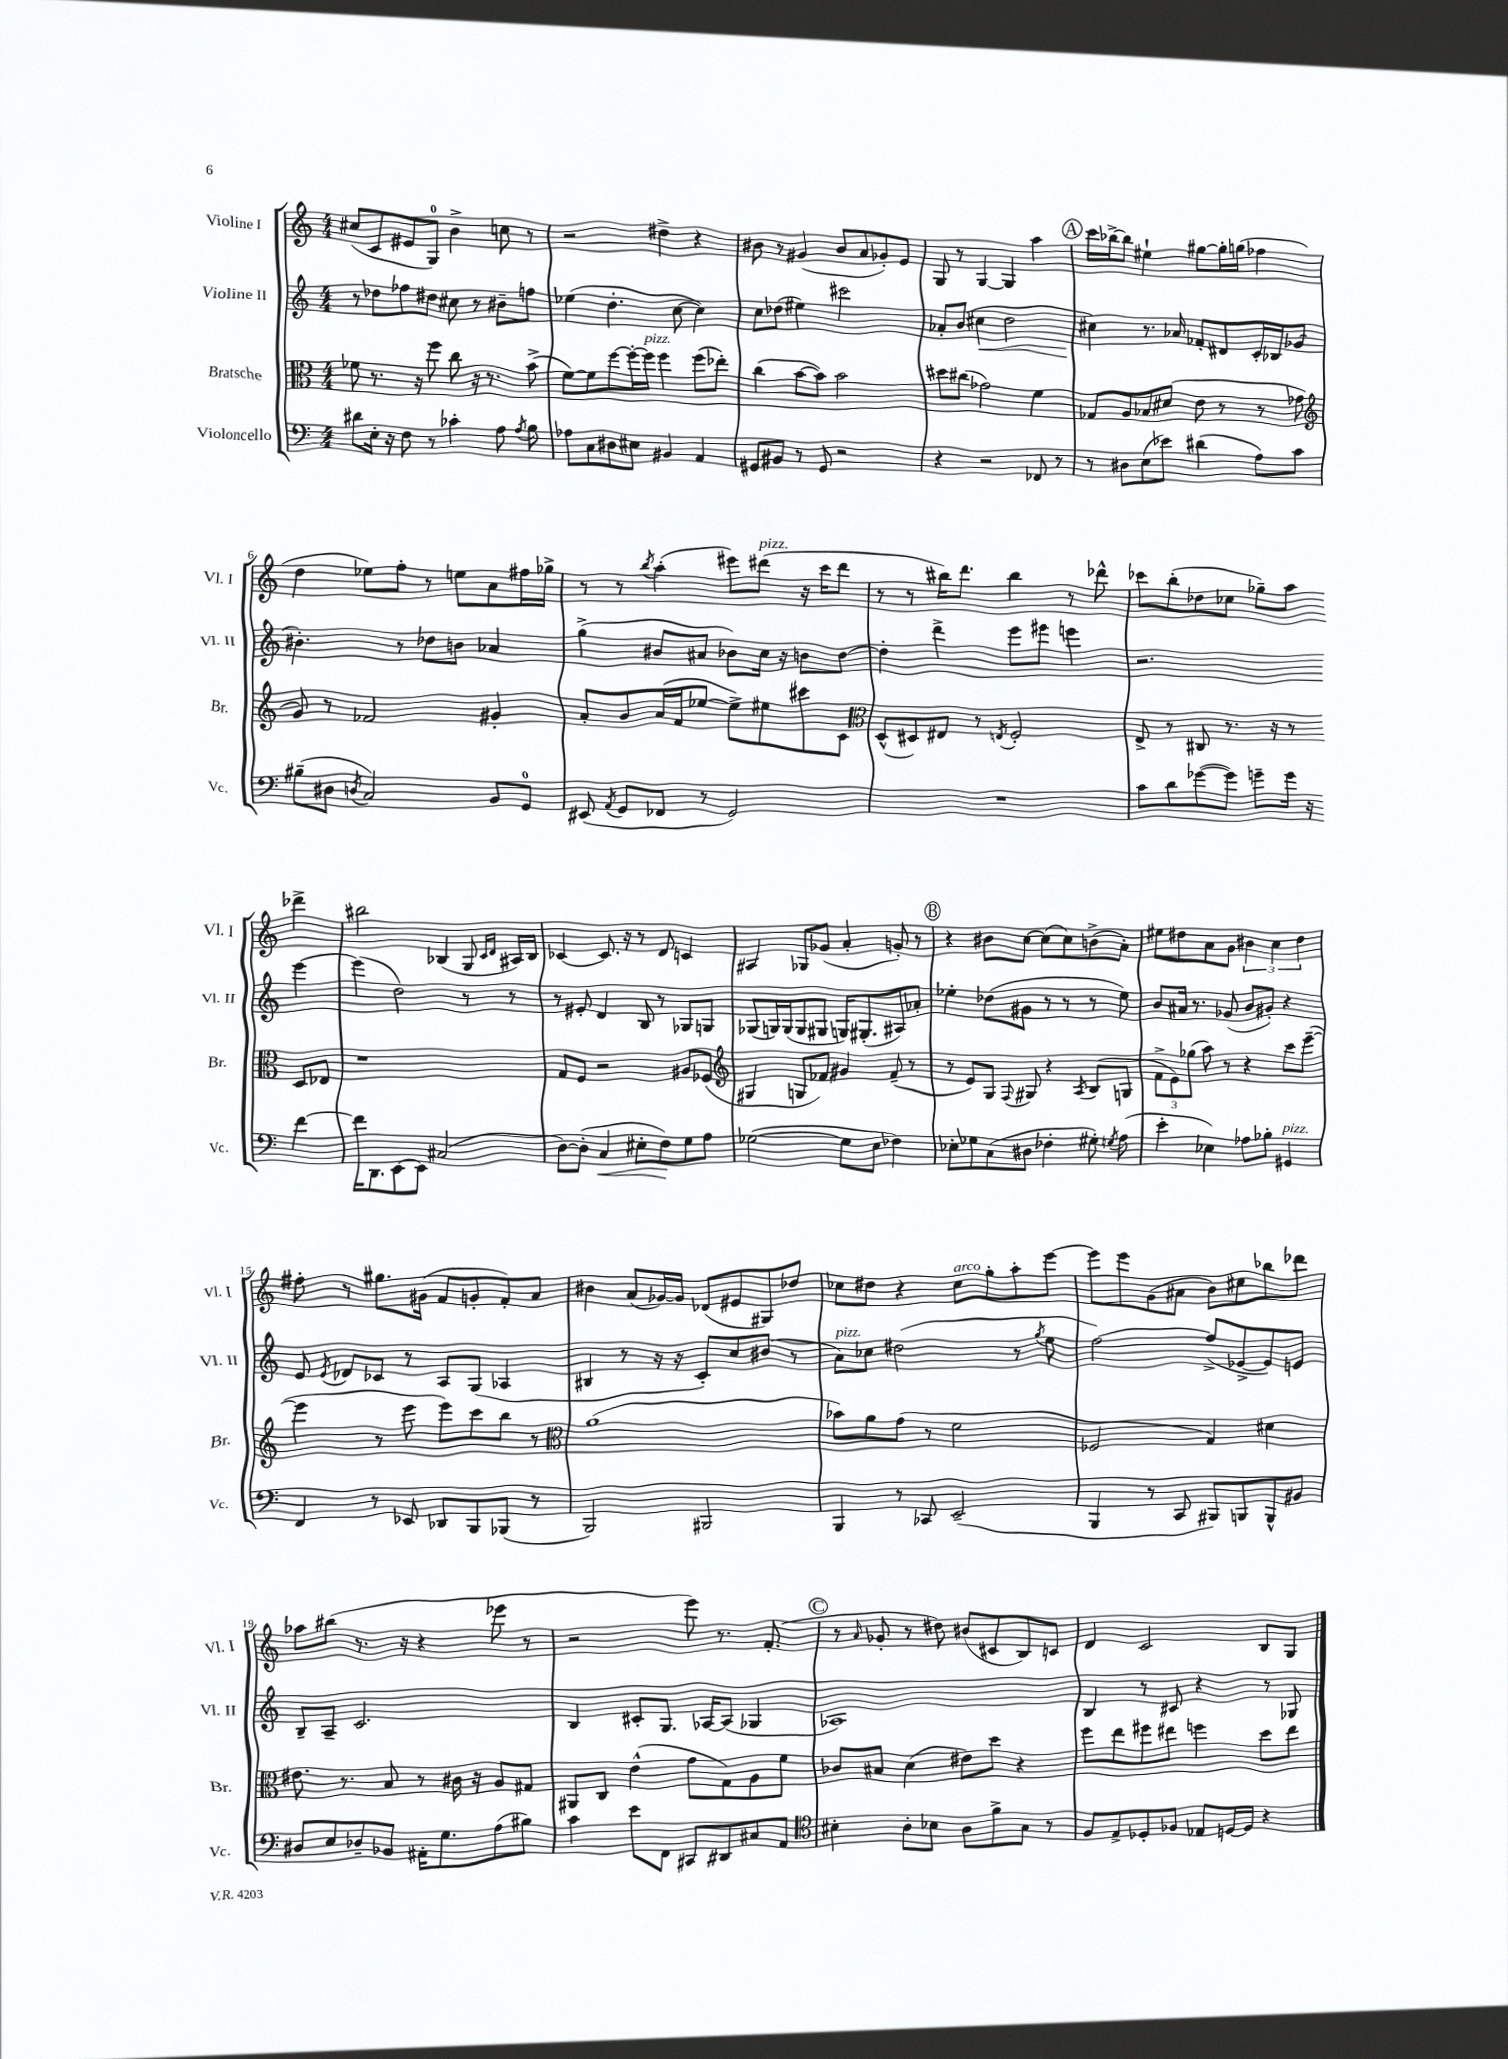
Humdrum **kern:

**kern	**kern	**kern	**kern
*staff4	*staff3	*staff2	*staff1
*clefF4	*clefC3	*clefG2	*clefG2
*k[]	*k[]	*k[]	*k[]
*M4/4	*M4/4	*M4/4	*M4/4
8d#	8f-	8r	(8cc#
16E'	8.r	8dd-	8c
16r	.	.	.
8F	.	8ff-	8e#
.	16r	.	.
8r	8ff	8dd#	8G)
4c-'	8cc	8cc#	4b^
.	16r	8r	.
.	8.r	.	.
8A	.	8b#~	8cc
8qA	.	.	.
8B	(8b^	8ff	8r
=	=	=	=
8A-	[8f)	(4ee-	2r
8C	8f]	.	.
8D#	[8ff	4.dd'	.
8E#	16ff'_	.	.
.	16ff]	.	.
4BB#	4ff	.	4dd#^
.	.	[8cc	.
4AA	(8ff	4cc])	4r
.	8ee-')	.	.
=	=	=	=
8GG#	(4cc	8cc	8b#
8BB#	.	(8dd-	8r
8r	[8b	4ee#)	(4g#
8GG#	8b])	.	.
2r	2b	2ccc#	8b#
.	.	.	8a
.	.	.	8g-')
.	.	.	8e
=	=	=	=
4r	8dd#	8a-'	8G
.	(8cc#	(8b	8r
2r	2g-)	4cc#	[4G
.	.	2dd	4G]
8FF-	4f	.	4aa
8r	.	.	.
=	=	=	=
8r	8G-	4cc#)	16ccc
.	.	.	[16bb-^
8D#	8A	.	8bb-]
(8E	8B-	8.r	4ee#`
8e-)	(8d#	.	.
.	.	16a-	.
(4d#	8e	8f-'	[8gg#
.	8r	8d#	16gg#']
.	.	.	(16gg
8A)	8r	16c'	4ff-
.	.	16B-	.
8c	8g-	(8g-	.
=	=	=	=
*	*clefG2	*	*
(8B#~	8g)	4.b#')	4dd
8D#	8r	.	.
8qD	.	.	.
2C)	2f-	.	8ee-)
.	.	8r	8ff'
.	.	8dd-	8r
.	.	8b	8ee
8BB	4g#'	4a-	8a
8GG	.	.	16ff#
.	.	.	16gg-^
=	=	=	=
(8EE#	8a'	(4gg^	8r
8qAA	.	.	.
8GG	8b	.	8r
.	.	.	8qbb
8FF-	(16a	8b#	(4aa'
.	16f	.	.
8r	[8ee-	8a#	.
2GG)	8ee-^])	8b-)	8eee#)
.	8ee#	16cc	(8ddd#
.	.	16r	.
.	8ccc#	8b	16r
.	.	.	16ccc
.	8c	[8dd	8ddd#
=	=	=	=
*	*clefC3	*	*
1r	(8D^^	4dd']	8r
.	8D#)	.	8r
.	8E#	4ddd^	16bb#)
.	.	.	8.ddd
.	8r	.	.
.	8qE	.	.
.	2F'	8eee	4bb#
.	.	8eee#	.
.	.	4eee	8r
.	.	.	8ddd-^^
=	=	=	=
8c	8E^	2.r	8ccc-
8d	8r	.	(8bb'
([8g-	8C#	.	8dd-
8g-])	8.r	.	8cc-
8g~	.	.	8gg-~)
.	16r	.	.
16g	8r	.	8aa
16r	.	.	.
[4f	8D	[4eee	4ddd-^
.	8E-	.	.
=	=	=	=
16f]	1r	(4eee]	2bb#
8.DD	.	.	.
[8EE	.	2dd)	.
8EE]	.	.	.
(2C#	.	.	(4B-
.	.	8r	8G
.	.	.	16qqc
.	.	.	16qqd
.	.	8r	16A#)
.	.	.	16B-
=	=	=	=
[8D)	8G	8r	[4c-
(8D']	8F	8e#'	.
4C	2r	4d	8.c-]
.	.	.	16r
8E#'	.	8B	8r
8F)	.	8r	8d
8G	8A#	8G-	4c
8A	(8F-	8G	.
=	=	=	=
*	*clefG2	*	*
([2G-	4G#	(8G-	4A#
.	.	16G)	.
.	.	(16G	.
.	8G	8G	8G-
.	8f-)	8G#	(8g-
8G-]	4g#	16G)	4a'
.	.	(8.G#'	.
8E	.	.	.
4F-)	(8f-~	8A#)	8g')
.	8r	8a-'	8r
=	=	=	=
8E-'	8r	4ee-'	4r
8G-	8e)	.	.
(8C	8G	(8dd-	8b#
.	8qqF	.	.
8D#	8G#	8g#	[8cc
4F-'	4r	8r	(8cc]
.	.	8r	8cc)
.	8qA	.	.
8G#')	(8B	8r	(8b^
8qG	.	.	.
(8A	8G	8ee-)	8a')
=	=	=	=
4e'	12f^	8b	8ee#
.	12e)	.	.
.	.	16a#	8dd#
.	(12gg-	.	.
.	.	8.r	.
4E-)	8aa)	.	8a
.	8r	(8g-	8g
8A-	4r	8b	6b#
8B-'	.	8g#')	.
.	.	.	6cc
4GG#	8ccc	4r	.
.	.	.	6dd#
.	([8eee~	.	.
=	=	=	=
4FF	4eee]	8e	8ff#'
.	.	8qe	.
.	.	8d-	8r
8r	8r	8c-	8.gg#
8EE-	8eee	8r	.
.	.	.	(16g#
8DD-	8eee)	8A	8f
8BBB	8ccc	(8G	8g'
(8BBB-	8bb	4A-	8f')
8r	8r	.	8a
=	=	=	=
*	*clefC3	*	*
2BBB)	(1a	4B#	4b#
.	.	8r	(8a
.	.	16r	[16g-)
.	.	16r	16g-]
2BBB#	.	8c')	(8d-
.	.	8cc	8e#
.	.	(8b#	8G#)
.	.	8r	8dd-
=	=	=	=
4BBB	8b-)	8a)	8cc-
.	8a	8cc-	8dd#
8r	(8g	(2dd#	4r
8CC-	8r	.	.
(2EE~	2f	.	8cc-
.	.	.	8gg'
.	.	8r	8aa'
.	.	8qgg	.
.	.	8ee	[8eee
=	=	=	=
4BBB	2F-	[2ff)	8eee]
.	.	.	8eee
8r	.	.	(8g
8CC	.	.	8a#
8BBB#)	4G)	(8ff^]	8b)
8BBB	.	[8e-^	8cc#
8BBB^^	4d#	8e-])	8bb-
8BB#	.	8e	8ddd-
=	=	=	=
8D#	8.e#	8B~	8aa-
8E	.	8A~	(8bb#
.	8.r	.	.
8D-~	.	2.c	8.r
8BB-	8B	.	.
.	.	.	16r
16AA#'	8r	.	4r
8.G	.	.	.
.	16c#	.	.
.	16r	.	.
(8A	8A	.	8eee-
8B#)	8G#	.	8r
=	=	=	=
4c	8AA#	4B	2r
.	8C	.	.
8e	(4e^^	8c#'	.
8FF	.	8.G	.
8CC#	8g	.	8eee)
.	.	[16A-	.
8DD#	8G)	(8A-]	8.r
8C#	8A	4G-	.
.	.	.	(8.f'
8AA	8f	.	.
=	=	=	=
*clefC4	*	*	*
4B#'	8c-	1A-)	8r
.	.	.	16qqa
.	8B#	.	8g-'
8A'	(4d	.	8r
8B-	.	.	8dd#)
8A	8e#)	.	(8b#
8f^	8dd	.	8c#
8G	4r	.	8B)
8r	.	.	8c
=	=	=	=
8F	8ff	4B	4d
8E^	8ee	.	.
8D-'	8ff#	8r	2c
8F-	8ee#	8c#	.
8E-	4ff	4r	.
[16D	.	.	.
16D]	.	.	.
4r	8dd	8r	8B
.	8ee#	8G-	8G
==	==	==	==
*-	*-	*-	*-
